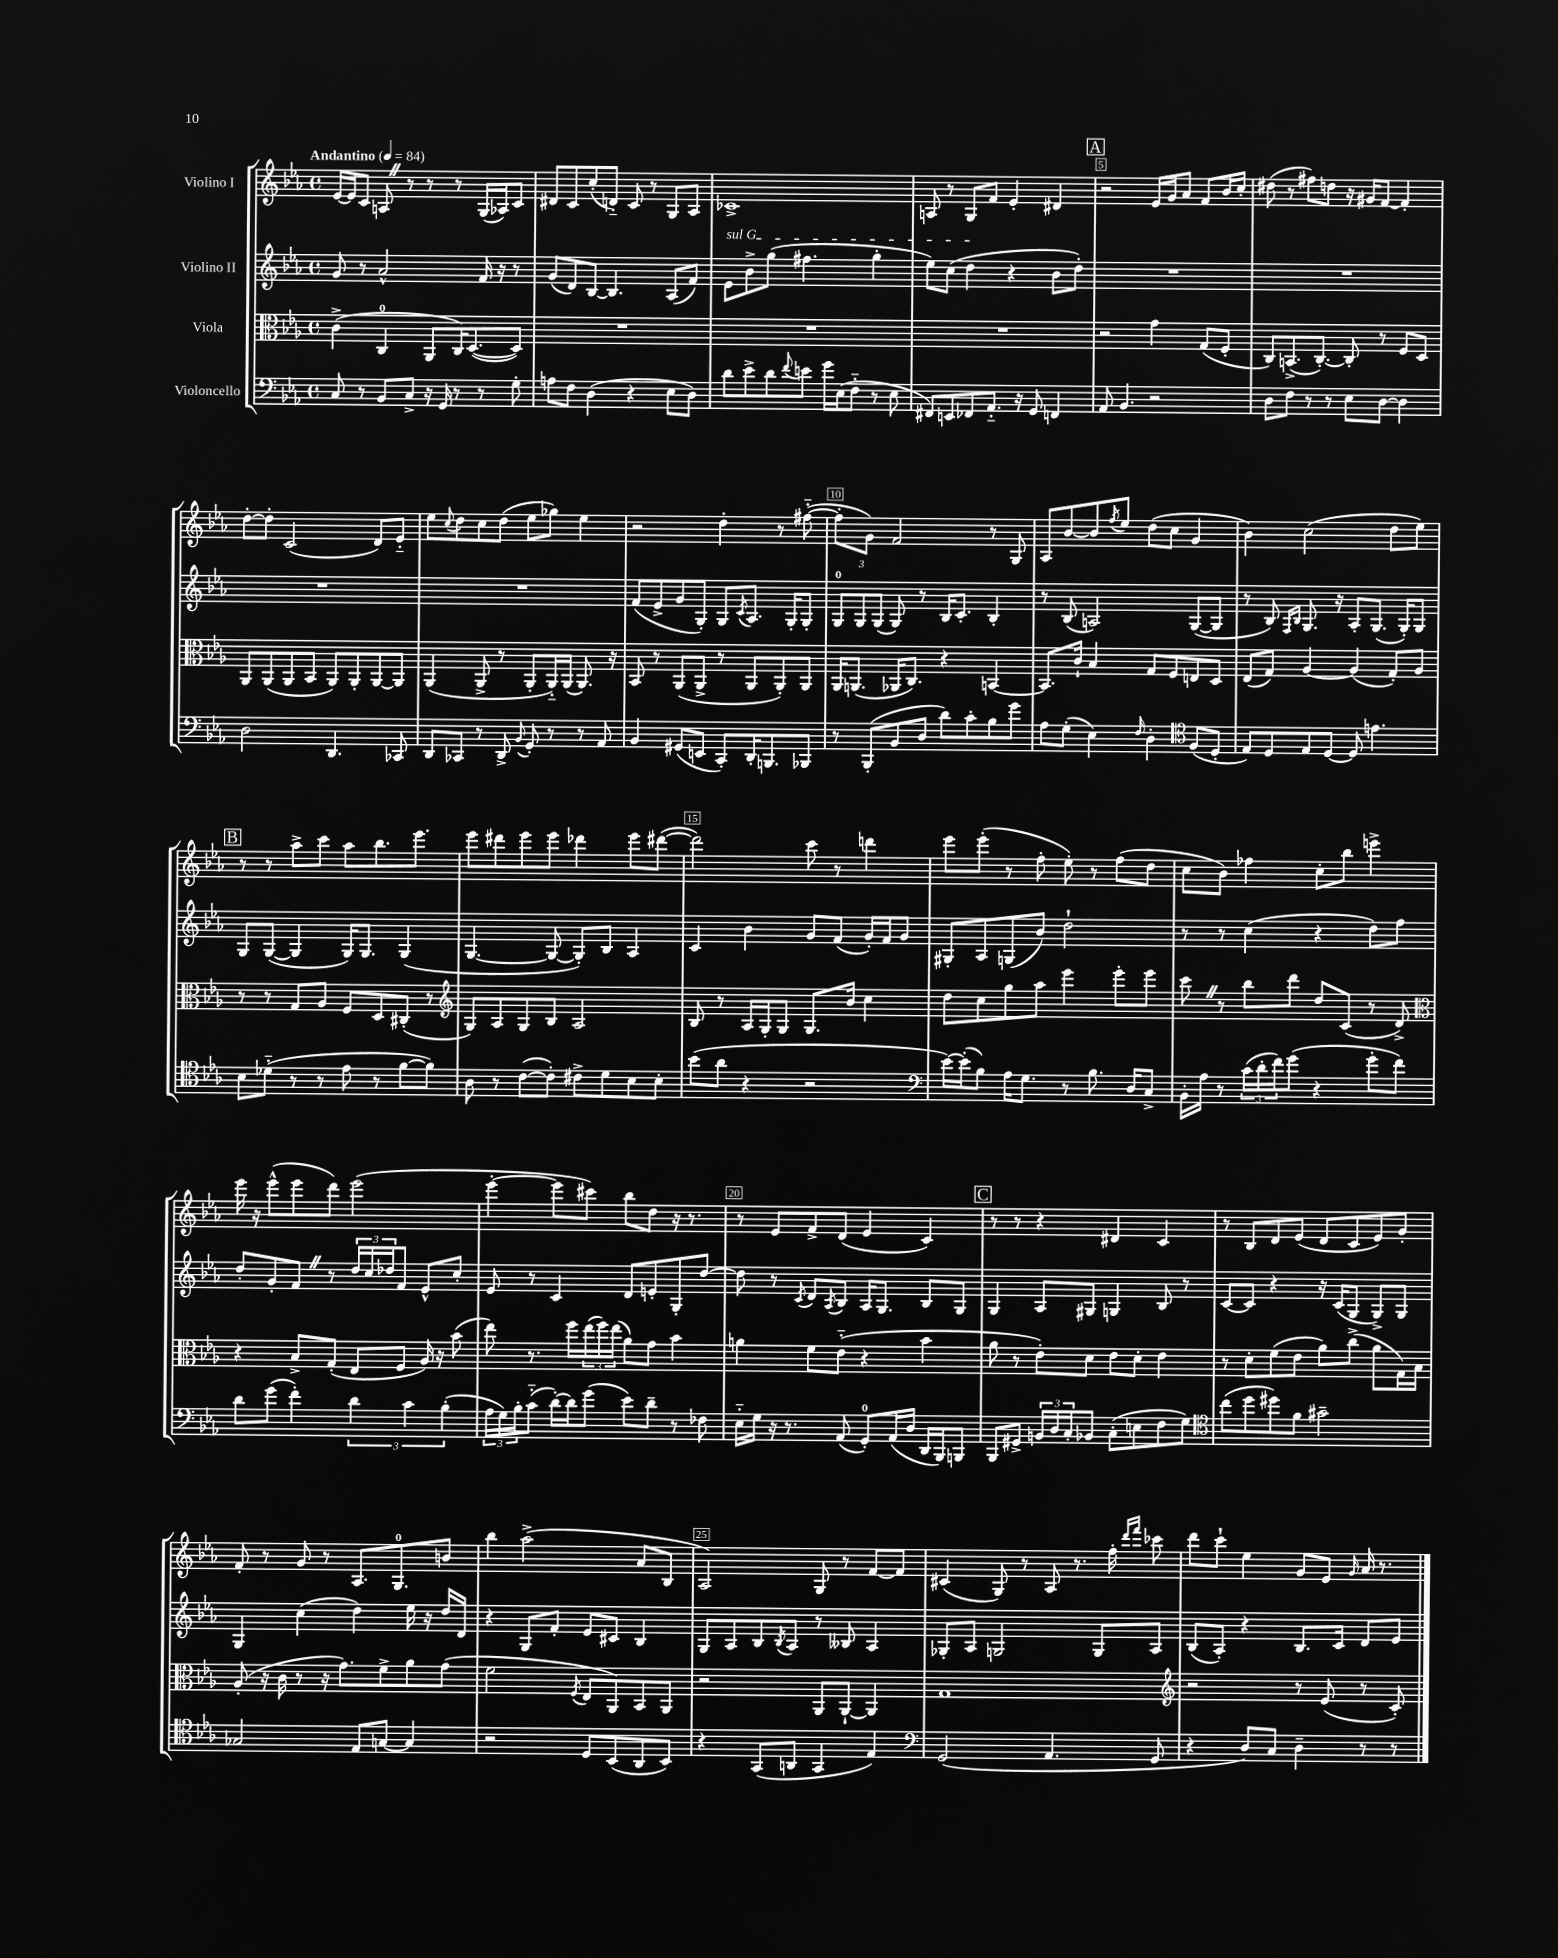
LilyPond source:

<<
\new StaffGroup <<
\new Staff = "s0" \with { instrumentName = "Violino I" } {
    \clef treble \key ees \major \defaultTimeSignature \time 4/4 \tempo "Andantino" 4 = 84
    ees'16~ ees'16 c'8 a8 \once \override BreathingSign.text = \markup { \musicglyph "scripts.caesura.straight" } \breathe r8 r8 r8 g16( aes16) c'8 |
    dis'8 c'8 c''8-.( d'8-_) c'8 r8 g8 aes8 |
    ces'1-> |
    a8 r8 g8 f'8 ees'4-. dis'4 |
    \mark \markup { \box "A" } r2 ees'16 g'16 aes'8 f'8 bes'16 c''16-. |
    dis''8( r8 fis''8) d''8 r16 gis'16 f'8~ f'4-. |
    d''8~-. d''8-. c'2( d'8) ees'8-_ |
    ees''8 \appoggiatura { c''8 } d''8 c''8 d''8( ees''8 ges''8) ees''4 |
    r2 d''4-. r8 fis''8~-_( |
    fis''8-. g'8) f'2 r8 g8 |
    aes8 bes'8~ bes'8 \acciaccatura { f''8 } ees''8 d''8( c''8 g'4 |
    bes'4) c''2( d''8 ees''8) |
    \mark \markup { \box "B" } r8 r8 aes''8-> c'''8 aes''8 bes''8. ees'''8. |
    ees'''8 dis'''8 ees'''8 ees'''8 des'''4 ees'''8 dis'''8~( |
    dis'''2) c'''8 r8 d'''4 |
    ees'''8 ees'''8-.( r8 f''8-. ees''8-.) r8 f''8( d''8 |
    c''8 bes'8) fes''4 c''8-. bes''8 e'''4-> |
    ees'''16 r16 ees'''8-^( ees'''8 d'''8) ees'''2( |
    ees'''4~-. ees'''8 cis'''8) bes''8 d''8 r16 r8. |
    r8 ees'8 f'8-> d'8( ees'4 c'4) |
    \mark \markup { \box "C" } r8 r8 r4 dis'4 c'4 |
    r8 bes8 d'8 ees'8( d'8 c'8 ees'8) g'8-. |
    f'8-. r8 g'8 r8 aes8. g8.-0 b'8 |
    bes''4 aes''2->( aes'8 bes8 |
    aes2) g8 r8 f'8~ f'8 |
    cis'4( g8) r8 aes8 r8. f''16-. \grace { d'''16 f'''16 } ces'''8 |
    d'''8 c'''8-! ees''4 g'8 ees'8 \grace { g'16 } aes'16 r8. \bar "|." |
}
\new Staff = "s1" \with { instrumentName = "Violino II" } {
    \clef treble \key ees \major \defaultTimeSignature \time 4/4
    g'8 r8 aes'2-^ f'16 r16 r8 |
    g'8( d'8) bes8~ bes4. aes8( f'8) |
    \once \override TextSpanner.bound-details.left.text = \markup { \italic "sul G" } ees'8\startTextSpan bes'8-> g''8( fis''4. g''4-. |
    ees''8) c''8( d''4\stopTextSpan r4 bes'8 d''8-.) |
    \mark \markup { \box "A" } R1 |
    R1 |
    R1 |
    R1 |
    f'8( ees'8-> g'8 g8-.) g8 \acciaccatura { c'8 } aes8. g16-. g8-. |
    \tuplet 3/2 { g8-0 g8 g8( } g8) r8 bes16 c'8.-. bes4-. |
    r8 bes8( a2) g8~( g8 |
    r8 bes8) \grace { f16 bes16 } g8. r16 aes8-. g8.( g16-.) g8 |
    \mark \markup { \box "B" } g8 g8~( g4 g16) g8. g4( |
    g4.~ g8~ g8-.) bes8 aes4 |
    c'4 bes'4 g'8 f'8( g'16-.) f'16 g'8 |
    gis8-. aes8 g8( bes'8) d''2-! |
    r8 r8 c''4( r4 d''8) f''8 |
    d''8-. g'8-. f'8 \once \override BreathingSign.text = \markup { \musicglyph "scripts.caesura.straight" } \breathe r8 \tuplet 3/2 { d''16 c''16 des''16 } f'8 ees'8-^ c''8-. |
    ees'8 r8 c'4 d'8 e'8-. g8-. d''8~ |
    d''8 r8 \acciaccatura { c'8 } d'8 \acciaccatura { aes8 } bes8 aes16 g8. bes8 g8 |
    \mark \markup { \box "C" } g4 aes8 gis8 g4 bes8 r8 |
    c'8~ c'8 r4 r16 c'16( g8 g8->) g8 |
    g4 c''4( d''4) ees''16 r16 d''16 d'16 |
    r4 g8 f'8-. ees'8 cis'8 bes4 |
    g8 aes8 bes8 \acciaccatura { bes8 } aes8 r8 beses8 aes4 |
    ges8-. aes8 g2 g8 aes8 |
    bes8( aes8-.) r4 bes8. c'16 d'8 ees'8 \bar "|." |
}
\new Staff = "s2" \with { instrumentName = "Viola" } {
    \clef alto \key ees \major \defaultTimeSignature \time 4/4
    c'4->( c4-0 aes,8 c16) d8.~( d8) |
    R1 |
    R1 |
    R1 |
    \mark \markup { \box "A" } r2 g'4 g8( f8-. |
    c8) b,8.->( c8.~-.) c8-. r8 f8 d8 |
    aes,8 aes,8( aes,8 bes,8 aes,8) aes,8-. aes,8~ aes,8 |
    aes,4( aes,8-> r8 aes,8-. aes,16-_) aes,16( aes,8.) r16 |
    bes,8 r8 aes,8( aes,8-> r8 aes,8 aes,8-.) aes,8 |
    aes,16 a,8.( aes,16 c8.) r4 b,4~ |
    b,8. c'16-! bes4 g8 f8 e8 d8 |
    ees8( g8) aes4~ aes4( g8-.) aes8 |
    \mark \markup { \box "B" } r8 r8 g8 aes8 f8 d8 cis8-.( r8 |
    \clef treble g8) aes8 g8 bes8 aes2 |
    bes8 r8 aes16 g16-. g8 g8. bes'16 c''4 |
    d''8 c''8 g''8 aes''8 ees'''4 ees'''8-. ees'''8 |
    c'''8 \once \override BreathingSign.text = \markup { \musicglyph "scripts.caesura.straight" } \breathe r8 bes''8 d'''8 d''8 c'8( r8 d'8->) |
    \clef alto r4 bes8-> g8-.( ees8 f8 aes16) r16 bes'8( |
    ees''8) r8. f''16 \tuplet 3/2 { ees''16( f''16) ees''16( } aes'8) g'8 bes'4 |
    a'4 f'8 ees'8-_( r4 bes'4 |
    \mark \markup { \box "C" } aes'8 r8 ees'8-.) d'8 ees'8 d'8-. ees'4 |
    r8 d'8-. f'8( ees'8 aes'8) c''8->( aes'8 g16) bes16 |
    aes8-.( r16 c'16 r8 r16 g'8.) f'8-> aes'8 g'8( |
    f'2 \acciaccatura { f8 } ees8 aes,8) bes,8 aes,8 |
    r2 aes,8 aes,8~-! aes,4 |
    g1 |
    \clef treble r2 r8 ees'8( r8 c'8-.) \bar "|." |
}
\new Staff = "s3" \with { instrumentName = "Violoncello" } {
    \clef bass \key ees \major \defaultTimeSignature \time 4/4
    c8 r8 bes,8 c8-> r16 g,16 r8 r8 g8-. |
    a8 f8 d4( r4 ees8 d8) |
    d'8 ees'8-> d'8 \appoggiatura { f'8 } e'8 g'16 ees16( f8-_ r8 ees8 |
    fis,8) e,8 fes,8 aes,8.-_ r16 g,8 f,4 |
    \mark \markup { \box "A" } aes,8 bes,4. r2 |
    d8 f8 r8 r8 ees8 d8~ d4 |
    d2 d,4. ces,8 |
    d,8 ces,8 r8 d,8-> \appoggiatura { bes,8 } g,8-. r8 r8 aes,8 |
    bes,4 gis,8( e,8 c,8-.) d,16-. b,,8. bes,,8 |
    r8 bes,,8-.( bes,8 d8 d'8) c'8-. bes8 g'8 |
    aes8 g8-.( ees4) \grace { f16 } d4-. \clef tenor f8( d8-. |
    ees8) d8 ees8 d8~ d8 e'4. |
    \mark \markup { \box "B" } bes8 des'8-_( r8 r8 ees'8 r8 f'8~ f'8) |
    aes8 r8 c'8~( c'8-.) cis'8-> d'8 bes8 bes8-. |
    bes'8( aes'8 r4 r2 |
    \clef bass ees'16~) ees'16-.( bes8) aes16 g8. r8 bes8. d16 c8-> |
    bes,16-. aes16 r8 \tuplet 3/2 { c'16( d'16-. f'16) } g'8( r4 g'8-. f'8) |
    d'8 g'8( f'4-.) \tuplet 3/2 { d'4 c'4 bes4-.( } |
    \tuplet 3/2 { aes16 g16) bes16-. } c'8-_( d'16~-.) d'16 g'8( ees'8) d'8-- r8 fes8 |
    ees16-_ g16 r16 r8. aes,8( g,8-0-.) aes,16( d16 d,16 bes,,16) b,,8 |
    \mark \markup { \box "C" } bes,,8 gis,8-> \tuplet 3/2 { b,16 d16 c16-. } bes,8 c8-.( e8 f8 g8) |
    \clef tenor c''8( d''8 dis''8) f'8 gis'2-- |
    ges2 ees8 g8~ g4 |
    r2 d8 bes,8( aes,8 bes,8) |
    r4 g,8( a,8 g,4 ees4) |
    \clef bass g,2( aes,4. g,8 |
    r4 d8) c8 d4-- r8 r8 \bar "|." |
}
>>
>>
\layout { \context { \Score \override BarNumber.break-visibility = ##(#f #t #t) barNumberVisibility = #(every-nth-bar-number-visible 5) \override BarNumber.stencil = #(make-stencil-boxer 0.1 0.3 ly:text-interface::print) } }
